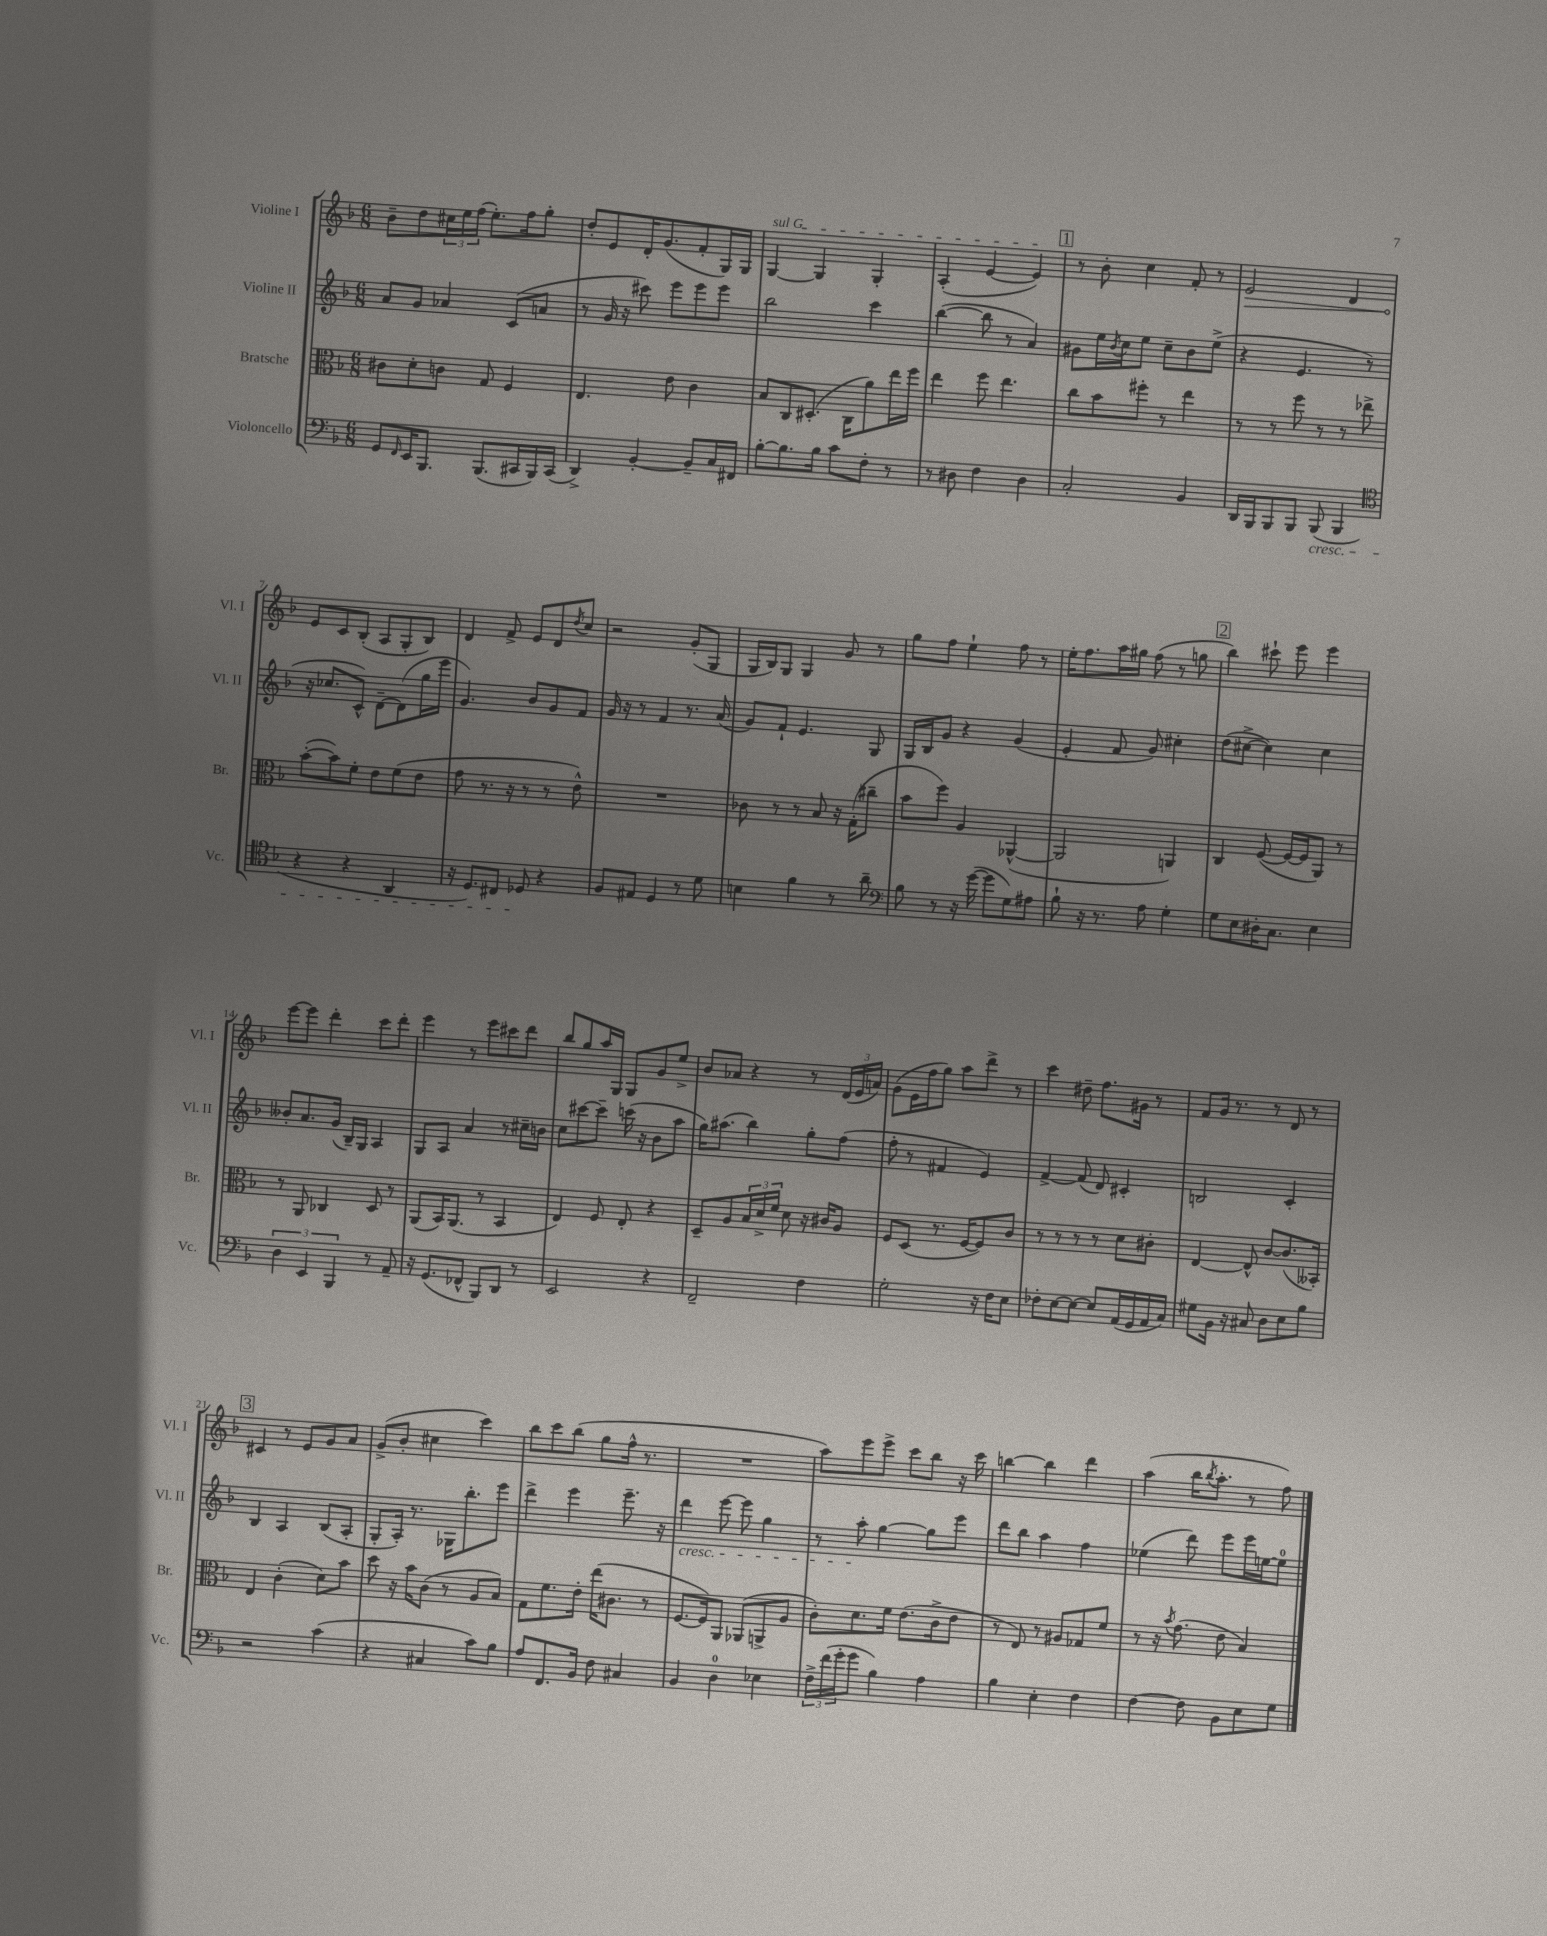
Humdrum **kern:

**kern	**kern	**kern	**kern
*staff4	*staff3	*staff2	*staff1
*clefF4	*clefC3	*clefG2	*clefG2
*k[b-]	*k[b-]	*k[b-]	*k[b-]
*M6/8	*M6/8	*M6/8	*M6/8
8GG/L	8c#\L	8a/L	8b-~\L
16qqFF/	.	.	.
16EE/K	8d'\	8g/J	8dd\
8.BBB-/J	.	.	.
.	8c\J	4a-/	24cc#\L
.	.	.	24ee\
.	.	.	(24ff\JJ
(8.BBB-/L	8G/	.	8.ee'\L)
.	4F/	(8c/L	.
16CC#/L	.	.	16ff\k
16BBB-/)	.	8a/J	8gg'\J
(16CC#/JJ	.	.	.
=	=	=	=
4DD^/)	4.E/	8r	8dd'/L
.	.	16g/	8e/
.	.	16r	.
[4BB-'/	.	8ccc#\)	16d'/K
.	.	.	(8.g/
.	8e\	8eee\L	.
8BB-~/]L	4c\	8eee\	8f'/
16C/L	.	8eee\J	16G/L)
16FF#/JJ	.	.	16G/JJ
=	=	=	=
[8B-'\L	8B-/L	2bb-\	[4G/
8.B-\]	8C/	.	.
.	(8.D#'/J	.	4G/]
16B-\Jk	.	.	.
8c\L	.	.	.
.	16C\LK	.	.
8F'\J	8a\)	4ccc\	4G'/
8r	16ee\L	.	.
.	16ff\JJ	.	.
=	=	=	=
8r	4ee\	([4bb-\	(4A'/
8D#\	.	.	.
4F\	8ff\	8bb-\]	[4e/
.	4.ee\	8r	.
4D#\	.	4a/)	4e/])
=	=	=	=
2C'/	8cc\L	8g#\L	8r
.	8b-\	16ee\L	8b-'\
.	.	8qb-/	.
.	.	16cc\J	.
.	8ff#'\J	8ee\J	4cc\
.	8r	8cc~\L	.
4BB-/	4ee\	8b-\	8f'/
.	.	(8ee^\J	8r
=	=	=	=
16DD/LL	8r	4r	2e/
16BBB-/J	.	.	.
8BBB-/	8r	.	.
8BBB-/J	8ff\	4.e/	.
(8BBB-/	8r	.	.
4BBB-/	8r	.	4d/
.	8ee-^\	8r	.
=	=	=	=
*clefC4	*	*	*
4r	([8b-'\L	16r	8e/L
.	.	8.cc-/L	.
.	8b-\])	.	8c/
4r	8f'\J	8c^^/J)	(8B-'/J
.	8e\L	[8d~\L	8A/L
4AA/	(8f\	(8d\]	8G'/
.	8e\J	16gg\L	8B-/J)
.	.	16eee\JJ	.
=	=	=	=
16r	8g\	4.g/)	4d/
8.D/L)	.	.	.
.	8.r	.	.
8C#/J	.	.	8f^/
.	16r	.	.
8D-/	8r	8b-/L	8e/L
4r	8r	8g/	8d/
.	.	.	8qdd/
.	8e^^\)	8f/J	8cc/J
=	=	=	=
8F/L	2.r	16g/	2r
.	.	16r	.
8E#/J	.	8r	.
4D/	.	4f/	.
8r	.	8.r	(8g'/L
8d\	.	.	8G/J
.	.	(16a/	.
=	=	=	=
4B\	8c-\	8g/L)	16G/LL
.	.	.	16B-/J)
.	8r	8f`/J	8G/J
4f\	8r	4.e/	4G/
.	8B-/	.	.
8r	16r	.	8g/
.	(16G'\LK	.	.
8a~\	8cc#~\J	8G/	8r
=	=	=	=
*clefF4	*	*	*
8B-\	8b-\L	16G/LL	8gg\L
.	.	16B-/J	.
8r	8ff\J)	8g/J	8ff\J
16r	4A/	4r	4ee`\
([16g\	.	.	.
8g\]L	.	.	.
8G\)	([4AA-^^/	(4g/	8ff\
8A#\J	.	.	8r
=	=	=	=
8B-`\	2AA-/]	4e'/	16ee'\LK
.	.	.	8.ff\
16r	.	.	.
8.r	.	.	.
.	.	8f/	16aa\L
.	.	.	16gg#\JJ
8A\	.	8g/)	(8ff\
4G'\	4AA/)	4cc#'\	8r
.	.	.	8gg\
=	=	=	=
8G\L	4C/	(8dd\L	4bb-\)
8E\	.	[8cc#^\J	.
16D#'\K	([8F/	4cc#\])	8ccc#`\
8.C\J	.	.	.
.	16F/_LL	.	8eee\
.	16F/]J	.	.
4E\	8AA/J)	4cc#\	4eee\
.	8r	.	.
=	=	=	=
6D\	8r	8b--'/L	[8eee\L
.	8AA/	8.a/	8eee\]J
6EE/	.	.	.
.	4C-/	.	4ddd'\
.	.	(16g/Jk	.
6BBB-/	.	.	.
.	.	16B-~/LL)	.
.	.	16G/JJ	.
8r	8D/	4A/	8ccc\L
8AA~/	8r	.	8ddd'\J
=	=	=	=
16r	(8AA/L	8G/L	4eee\
(8.GG/L	.	.	.
.	16BB-/K)	8A/J	.
.	(8.AA/J	.	.
8FF-^^/J	.	4a/	8r
8BBB-/L)	8r	.	8eee\L
8DD/J	4BB-/	8r	8ccc#\
8r	.	16cc#~\LL	8ddd\J
.	.	16b\JJ	.
=	=	=	=
2EE/	4E/)	8cc\L	8bb-/L
.	.	[8ccc#\	8gg/
.	8F/	8ccc#~\]J	16aa/L
.	.	.	16G/JJ
.	8E'/	(16ccc\	8G/L
.	.	16r	.
4r	4r	8b-\L	8g/
.	.	8aa\J	8ee^/J
=	=	=	=
2FF~/	8D~/L	16gg\LK)	8b-/L
.	.	(8.aa#\J	.
.	8A/	.	8a-/J
.	24B-/L	4bb-\)	4r
.	24d^/	.	.
.	24f/JJ	.	.
.	8d\	.	.
4F\	16r	8gg'\L	8r
.	16c#/LK	.	.
.	8A/J	(8ff\J	(24d/LL
.	.	.	24e/
.	.	.	24a/JJ)
=	=	=	=
2G'\	8F/L	8ff'\	(8g\L
.	(8D/J	8r	16e\L
.	.	.	16ff\J
.	8.r	4f#/	8gg\J)
.	.	.	8aa\L
.	[16F/LK	.	.
16r	8F/])	4e/)	8ddd^\J
16F\LK	.	.	.
8E\J	8c/J	.	8r
=	=	=	=
8F-'\L	8r	[4f^/	4ccc\
[8E\	8r	.	.
8E\_J	8r	(8f/]	8dd#~\
8E/]L	8r	8d/)	8.ff\L
(16AA/L	8d\L	4c#'/	.
16GG/	.	.	16g#\Jk
16AA/	8c#'\J	.	8r
16C/JJ)	.	.	.
=	=	=	=
8G#\L	[4E/	2B/	8f/L
16BB-\Jk	.	.	16g/Jk
16r	.	.	8.r
8C#/	8E^^/]	.	.
8D\L	[8c/L	.	8r
8E\	(8.c/]	4c'/	8d/
8B-\J	.	.	8r
.	16BB--'/Jk)	.	.
=	=	=	=
2r	4E/	4B-/	4c#/
.	(4c'\	4A/	8r
.	.	.	8e/L
(4c\	8d\L)	(8B-/L	8g/
.	8b-\J	8A'/J	8a/J
=	=	=	=
4r	8dd\	8G'/L	(8g^/L
.	16r	16A'/Jk)	8b-'/J
.	16b-\LK	8.r	.
4C#/	(8c\J	.	4cc#\
.	8r	16G-\LK	.
.	.	8.bb-'\	.
8c\L)	8A/L	.	4ccc\)
8B-\J	8B-/J)	8eee\J	.
=	=	=	=
8A/L	8G\L	4ddd^\	8bb-\L
8.FF/	8.f\	.	8ccc\
.	.	4eee\	(8bb-\J
16BB-/Jk	16e'\Jk	.	.
8F\	(16ee\LK	.	8gg\L
.	8.c#\J	.	.
4C#/	.	8.eee~\	16ff^^\Jk
.	.	.	8.r
.	8r	.	.
.	.	16r	.
=	=	=	=
4BB-/	[8.F/L	4ddd\	2.r
.	16F/]k)	.	.
4D\	8AA/J	[8eee\	.
.	(8AA-/L	8eee\]	.
4E-\	8AA^/	4gg\	.
.	8A/J	.	.
=	=	=	=
24F^\LL	8c'\L)	8r	8aa\L)
(24f\	.	.	.
24g'\J	.	.	.
8g\J	8.d\	8aa'\	8eee\
4B-\)	.	[4gg\	8eee^\J
.	16f\Jk	.	.
.	(8.e\L	.	8ccc\L
4A\	.	8gg\]L	8bb-\J
.	16c^\k	.	.
.	8e\J	8eee\J	16r
.	.	.	16ccc\
=	=	=	=
4B-\	8r	8ddd\L	[4bb\
.	8E/)	8bb-\J	.
4E'\	8r	4aa\	4bb\]
.	8A#/L	.	.
4F\	8G-/	4ff\	4ddd\
.	8f/J	.	.
=	=	=	=
[4F\	8r	(4ee-\	(4aa\
.	16r	.	.
.	8qb-/	.	.
.	(8.g\	.	.
8F\]	.	8ddd\)	16bb-\LK
.	.	.	8qbb-/
.	.	.	8.aa'\J
8BB-\L	8e\	8eee\L	.
8E\	4B-/)	16eee\L	8r
.	.	[16ee\J	.
8G\J	.	8ee\]J	8ff\)
==	==	==	==
*-	*-	*-	*-
